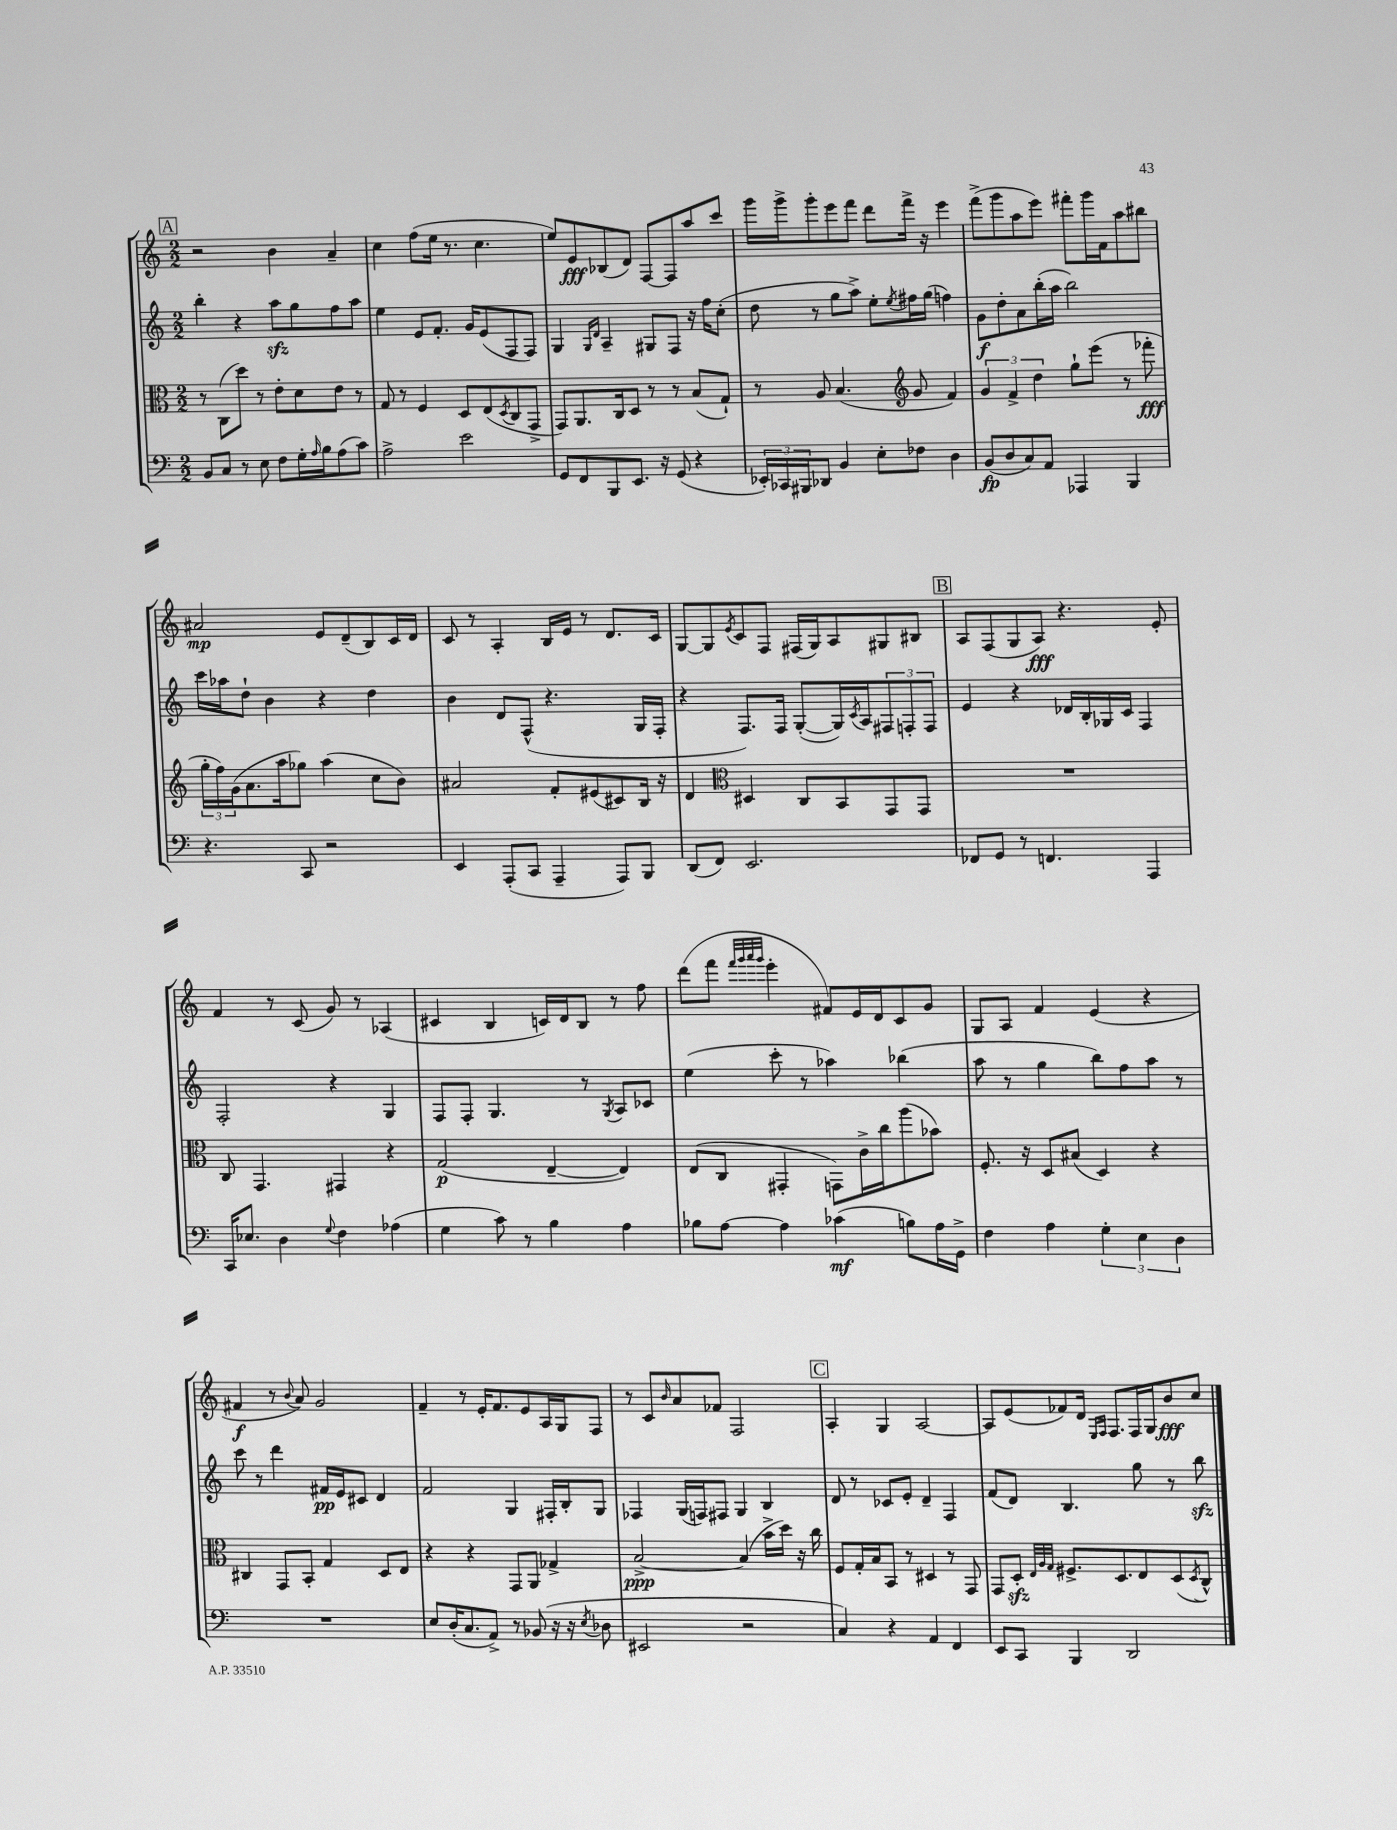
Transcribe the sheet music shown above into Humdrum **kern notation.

**kern	**kern	**kern	**kern
*staff4	*staff3	*staff2	*staff1
*clefF4	*clefC3	*clefG2	*clefG2
*k[]	*k[]	*k[]	*k[]
*M2/2	*M2/2	*M2/2	*M2/2
8BB	8r	4bb'	2r
8C	(8C	.	.
8r	8dd)	4r	.
8E	8r	.	.
8F	8e'	8aa	4b
16G'	8d	8gg	.
16qqA	.	.	.
16B	.	.	.
(8A	8e	8ff	4a~
8c)	8r	8aa	.
=	=	=	=
2A^	8G	4ee	4cc
.	8r	.	.
.	4F	8e	(8ff
.	.	8.f'	16ee
.	.	.	8.r
2e	8D	.	.
.	.	16g	.
.	(8E	(8e	4.cc
.	8qD	.	.
.	8C	8F	.
.	8GG^	8F)	.
=	=	=	=
8GG	8GG)	4G	8ee)
8FF	8.AA	.	8e
.	.	16qqG	.
.	.	16qqd	.
8BBB	.	4A~	(8B-
.	16C	.	.
8.EE	8D	.	8d)
.	8r	8G#	[8F
16r	.	.	.
(8GG	8r	8F	8F]
4r	(8B	16r	8aa
.	.	16ff	.
.	8G`)	(8cc'	8ccc
=	=	=	=
24EE-')	8r	8dd	16ggg
24CC-	.	.	.
.	.	.	16ggg^
24BBB#	.	.	.
8DD-	8A	8r	8ggg'
4BB	(4.B	8gg	8eee
.	.	8aa^)	8fff
8E'	.	8ee'	8ddd
*	*clefG2	*	*
.	.	8qee	.
8F-	8g	16ff#	16fff^
.	.	(16gg	16r
4D	4f)	4ff)	4eee
=	=	=	=
(8BB	6g	8g	(8fff^
8D	.	8dd'	8ggg
.	6f^	.	.
8C)	.	8a	8aa
.	6dd	.	.
8AA	.	(16bb'	8eee)
.	.	16aa	.
4AAA-	8gg`	2bb)	8fff#'
.	(8eee	.	16ggg
.	.	.	16f
4BBB	8r	.	8aa
.	8fff-'	.	8bb#
=	=	=	=
4.r	24gg'	16ccc	2a#
.	24ff)	.	.
.	.	16aa-	.
.	(24g	.	.
.	8.a	8dd`	.
.	.	4b	.
.	16aa	.	.
8CC	8gg-)	.	.
2r	(4aa	4r	8e
.	.	.	(8d~
.	8cc	4dd	8B)
.	8b)	.	16c
.	.	.	16d
=	=	=	=
4EE	2a#	4b	8c
.	.	.	8r
(8AAA'	.	8d	4A'
8CC	.	(8F^^	.
4AAA~	8f'	4.r	16B
.	.	.	16e
.	(8e#	.	8r
8AAA)	8c#)	.	8.d
8BBB	16B	16G	.
.	16r	16F'	16c
=	=	=	=
(8DD	4d	4r	[8G
8FF)	.	.	8G]
*	*clefC3	*	*
.	.	.	8qe
2.EE	4D#	8.F)	8c
.	.	.	8F
.	.	16F	.
.	8C	([8G'	(16F#
.	.	.	16G)
.	8BB	16G])	8A
.	.	8qc	.
.	.	16A	.
.	8GG	12F#	8G#
.	.	12F'	.
.	8GG	.	8B#
.	.	12F	.
=	=	=	=
8FF-	1r	4e	8A
8GG	.	.	(8F
8r	.	4r	8G
4.FF	.	.	8A)
.	.	16d-	4.r
.	.	16B'	.
.	.	16G-	.
.	.	16c	.
4AAA	.	4F	.
.	.	.	8e'
=	=	=	=
16CC	8C	2F'	4f
8.E-	.	.	.
.	4.GG	.	.
4D	.	.	8r
.	.	.	(8c
8qqG	.	.	.
4F	4GG#	4r	8g)
.	.	.	8r
(4A-	4r	4G	(4A-
=	=	=	=
4G	(2G	8F	4c#
.	.	8F'	.
8c)	.	4.G	4B
8r	.	.	.
4B	[4E~	.	16c)
.	.	.	16d
.	.	8r	8B
.	.	8qG	.
4A	4E])	8A	8r
.	.	8c-	8ff
=	=	=	=
8B-	(8E	(4ee	(8ddd
[8A	8C	.	8fff
.	.	.	32qqfff
.	.	.	32qqggg
.	.	.	32qqaaa
.	.	.	32qqggg
4A]	4GG#'	8ccc'	4eee'
.	.	8r	.
(4c-	8GG)	4aa-)	8f#)
.	16c^	.	16e
.	16cc	.	16d
8B)	(8aa	(4bb-	8c
16A	8b-)	.	8g
16GG^	.	.	.
=	=	=	=
4F	8.F'	8aa	8G
.	.	8r	8A
.	16r	.	.
4A	8D	4gg	4f
.	(8B#	.	.
6G'	4D)	8bb)	(4e
.	.	8ff	.
6E	.	.	.
.	4r	8aa	4r
6D	.	.	.
.	.	8r	.
=	=	=	=
1r	4C#	8ccc	4f#
.	.	8r	.
.	8GG	4ddd	8r
.	.	.	8qqb
.	8BB'	.	8a)
.	4G	16f#	2g
.	.	16e	.
.	.	8c#	.
.	8D	4d	.
.	8E	.	.
=	=	=	=
8E	4r	2f	4f~
(16D'	.	.	.
8.C	.	.	.
.	4r	.	8r
8AA^)	.	.	16e'
.	.	.	8.f
8r	8GG	4G	.
(8BB-	8AA	.	8e
16r	4G-^	16F#'	16A
16r	.	16B'	16G
8qE	.	.	.
8D-	.	8G	8F
=	=	=	=
2EE#	[2B^	4F-	8r
.	.	.	8c
.	.	.	16qqb
.	.	(16G	8a
.	.	16F)	.
.	.	8F#	8f-
2r	(4B]	4G	2F
.	16b^	4B	.
.	16dd)	.	.
.	16r	.	.
.	16cc	.	.
=	=	=	=
4C)	8F	8d	4A'
.	16G'	8r	.
.	16B	.	.
4r	8BB	8c-	4G
.	8r	8e'	.
4AA	4D#	4d~	[2A
4FF	8r	4F	.
.	8GG	.	.
=	=	=	=
8EE	8GG	(8f	8A]
8CC	8D'	8d)	(8e
.	32qqE	.	.
.	32qqA	.	.
.	32qqG	.	.
4BBB	8.F#^	4.B	8f-)
.	.	.	16d
.	.	.	16qqE
.	.	.	16qqF
.	8.D	.	8.F
2DD	.	.	.
.	8E	8gg	16F
.	.	.	16G
.	(8D	8r	8b
.	8qD	.	.
.	8C^^)	8bb	8cc
==	==	==	==
*-	*-	*-	*-
